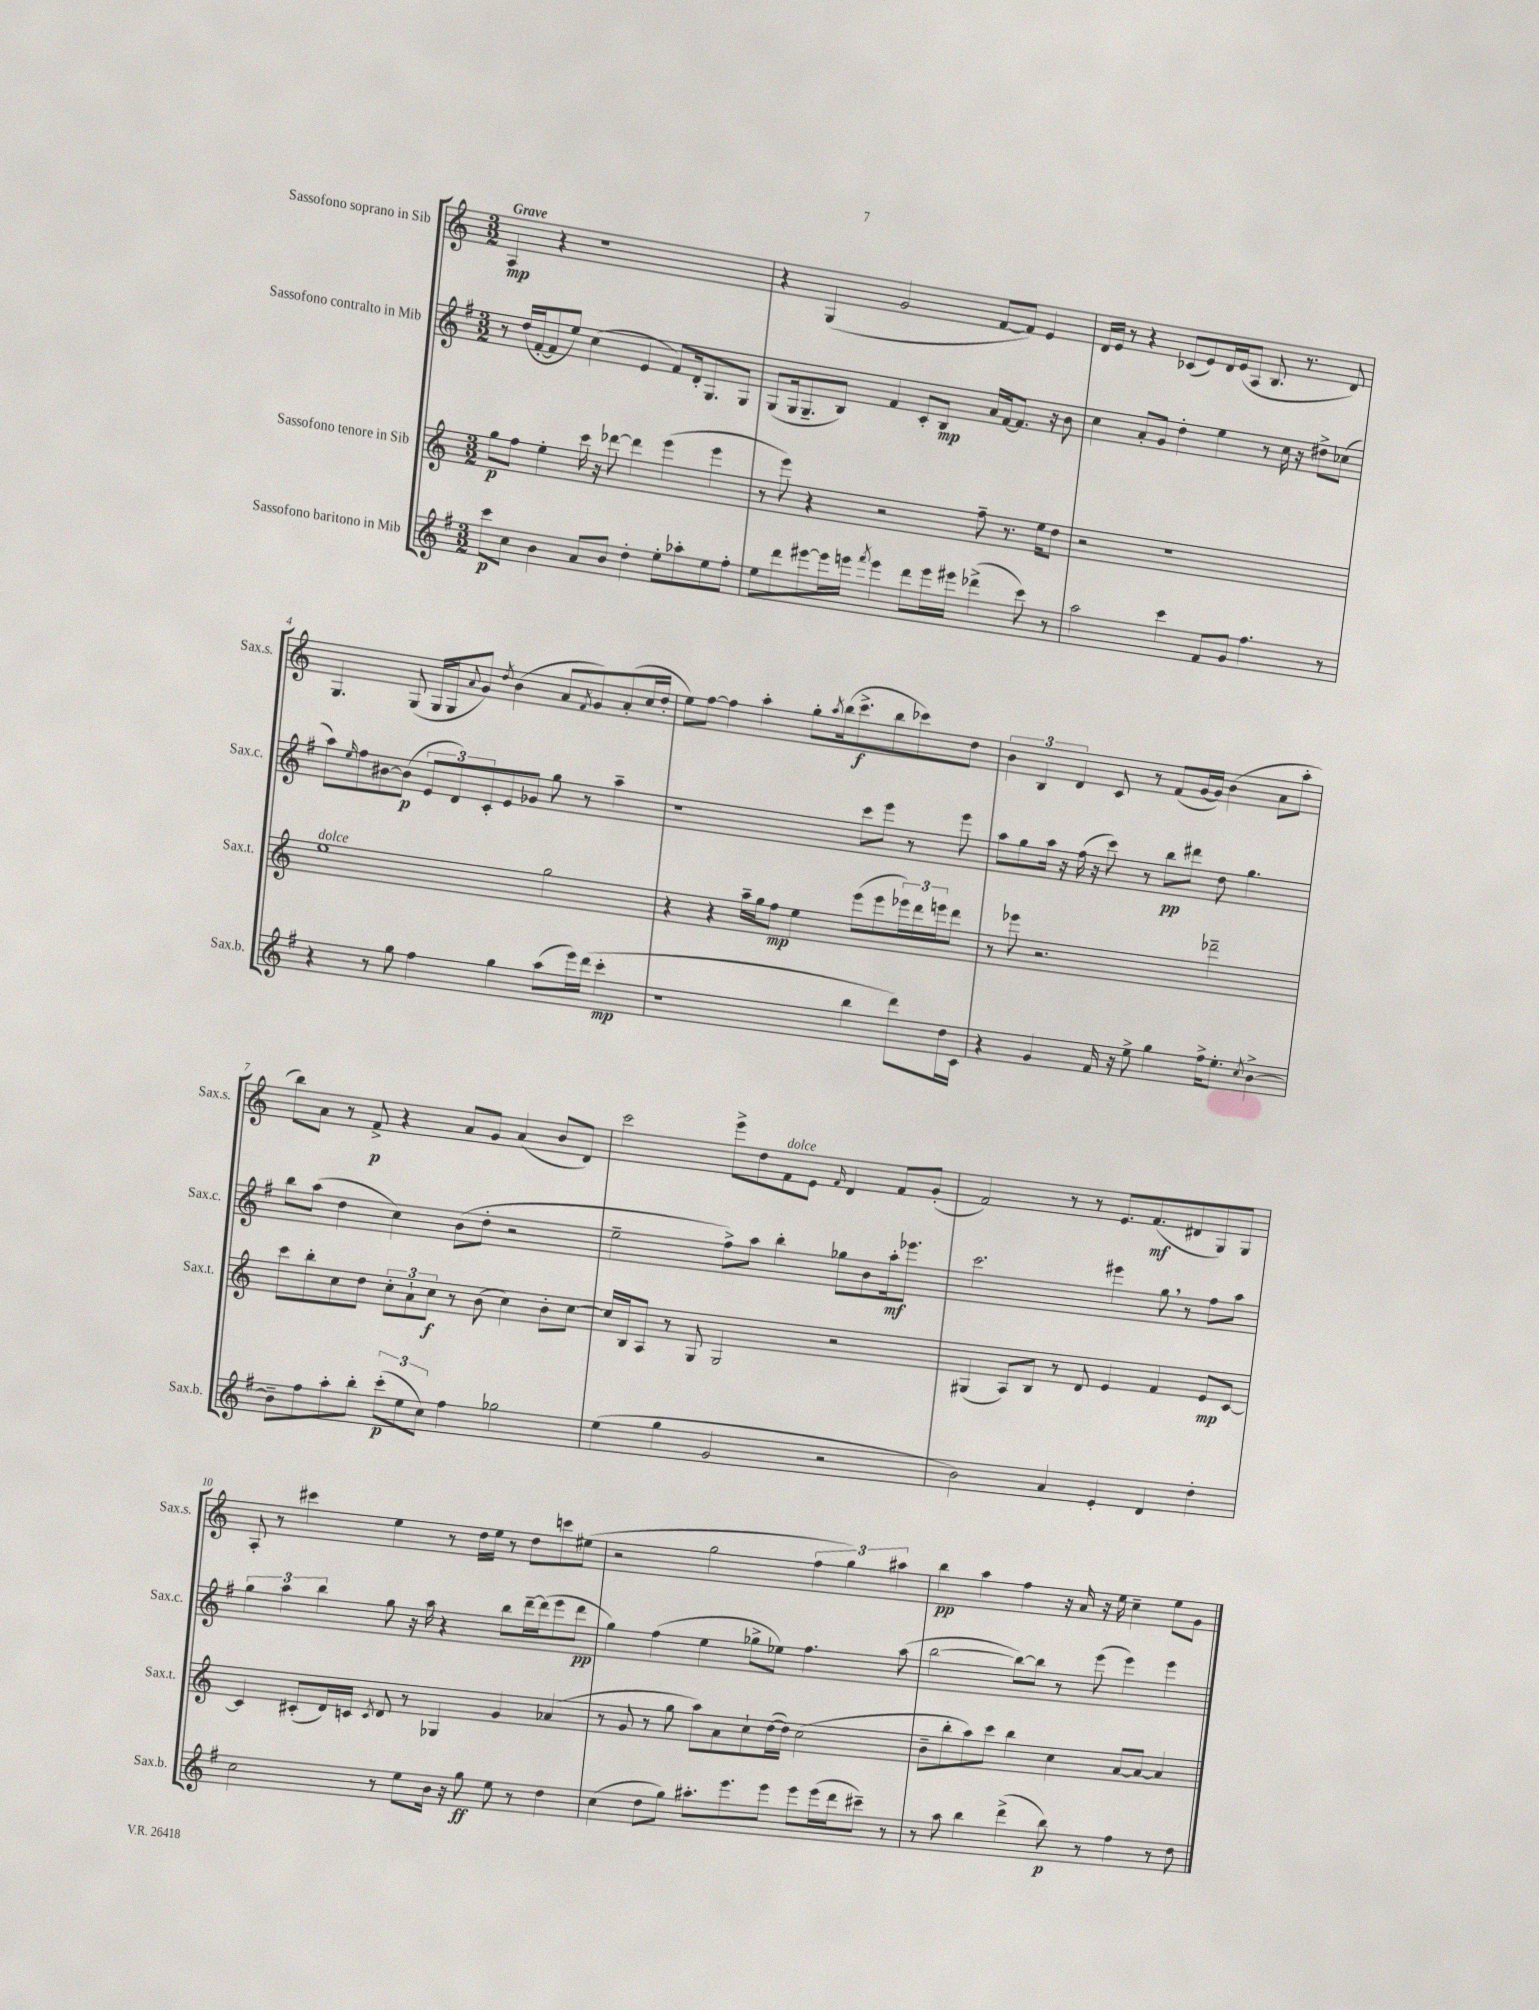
<<
\new StaffGroup <<
\new Staff = "s0" \with { instrumentName = "Sassofono soprano in Sib" shortInstrumentName = "Sax.s." } {
    \clef treble \key c \major \numericTimeSignature \time 3/2 \tempo "Grave"
    a4\mp r4 r1 |
    r4 g4( g'2 f'8~ f'8) e'4 |
    d'16 e'16 r8 r4 ces'8( e'8) d'16 e'16( a8 b8. r8. d'8) |
    g4. g8( g16 g16 \appoggiatura { a'8 } g'8) \acciaccatura { d''8 } b'4( a'8 \acciaccatura { f'8 } g'8) a'8-.( c''16 d''16-. |
    e''8) f''8~ f''4 a''4-. g''8-. \acciaccatura { a''8 } b''16( c'''8.->\f b''8 ces'''8) d''8 |
    \tuplet 3/2 { b'4 b4 d'4 } c'8 r8 f'8( g'16~ g'16) b'4( a'8 a''8-. |
    b''8) a'8 r8 f'8->\p r4 a'8 g'8 a'4( b'8 d'8) |
    c'''2 e'''8-> d''8 f'8^\markup { \italic "dolce" } e'8 \grace { f'16 } d'4 f'8 g'8-.( |
    f'2) r8 r8 e'8. f'8.\mf( dis'8 g8) g8 |
    a8-. r8 cis'''4 e''4 r8 d''16 e''16 r8 d''8 c'''8 eis''8( |
    r2 g''2 \tuplet 3/2 { f''4 g''4) ais''4 } |
    b''4\pp a''4 f''4 r16 a'16 r16 e''16 c''4-- e''8 g'8 \bar "|." |
}
\new Staff = "s1" \with { instrumentName = "Sassofono contralto in Mib" shortInstrumentName = "Sax.c." } {
    \clef treble \key g \major \numericTimeSignature \time 3/2
    r8 d''16( fis'16~-. fis'8 e''8) c''4( e'4 fis'8) d'16-. g8. g8 |
    g8( g16 g8.-- b8) fis'4 c'8-. b8\mp a'16 fis'16~ fis'8. r16 b'8 |
    c''4 a'8-. g'8 d''4-. e''4 r8 c''16 r16 dis''8-> ces''8( |
    a''8) \grace { e''16 } fis''8 bis'8~ bis'8\p( \tuplet 3/2 { e'8 d'8) c'8-. } e'8 ges'8 g''8 r8 a''4-- |
    r1 c'''8 e'''8 r8 e'''8 |
    a''8 g''8 a''16 r16 fis''16( r16 c'''8) r8 b''8\pp dis'''8 d''8 g''4. |
    b''8 a''8( d''4 c''4) b'8( d''8-. r2 |
    e''2-- fis''8->) a''8 b''4-. ges''8 b'8 a''16-.\mf ees'''8. |
    c'''2. eis'''4 g''8 \breathe r8 fis''8 a''8 |
    \tuplet 3/2 { g''4 a''4 b''4 } g''8 r16 a''16 r4 b''8 d'''16~-- d'''16( e'''8 d'''8\pp |
    g''4) fis''4( e''4 ges''8-> ees''8) fis''4. a''8( |
    b''2~ b''8~) b''8 r8 e'''8( e'''4) e'''4 \bar "|." |
}
\new Staff = "s2" \with { instrumentName = "Sassofono tenore in Sib" shortInstrumentName = "Sax.t." } {
    \clef treble \key c \major \numericTimeSignature \time 3/2
    g''8\p f''8 e''4-. c'''16 r16 des'''8~ des'''4 e'''4( e'''4 |
    r8 e'''8) r4 r2 f''8-- r8. e''16 d''8 |
    r2 r1 |
    e''1^\markup { \italic "dolce" } g''2 |
    r4 r4 a''16-- g''16 f''8\mp e''4 e'''8( e'''8 \tuplet 3/2 { ees'''16) d'''16 e'''16 } d'''8 |
    r8 ees'''8 r2. des'''2-- |
    c'''8 b''8-. c''8 d''8 \tuplet 3/2 { c''8-. a'8-! c''8\f } r8 b'8( c''4) b'8-. c''8~ |
    c''16 b16 a8 r8 g8 g2 r2 |
    gis4( a8) b8 r8 d'8 e'4 f'4 e'8\mp c'8~ |
    c'4 cis'8-.( d'16) c'16 \acciaccatura { c'8 } d'8 r8 ges4 g'4 aes'4( |
    r8 g'8 r8 g''8 a''8) a'8 c''8-! d''16~( d''16) c''2( |
    b'8-- b''8-. a''8) c'''8 b''4 c''4 a'8~ a'8~ a'4 \bar "|." |
}
\new Staff = "s3" \with { instrumentName = "Sassofono baritono in Mib" shortInstrumentName = "Sax.b." } {
    \clef treble \key g \major \numericTimeSignature \time 3/2
    c'''8\p c''8 b'4 a'8 b'8 d''4-. e''8-. aes''8-. e''8 fis''8-. |
    e''8 d'''8 eis'''8~ eis'''16 e'''16 \acciaccatura { fis'''8 } e'''4 d'''8 e'''16 eis'''16 des'''4->( c'''8) r8 |
    a''2 c'''4 fis'8 g'8 fis''4. r8 |
    r4 r8 g''8 fis''4 g''4 a''8( e'''16) d'''16( c'''4-.\mp |
    r1 b''4 d'''8) d''16 c'16 |
    r4 g'4 fis'16 r16 e''8-> g''4 fis''16-> e''8.-. \acciaccatura { c''8 } b'4~-> |
    b'8-- fis''8 a''8-. b''8-. \tuplet 3/2 { c'''8-.\p( e''8 c''8) } fis''4 ges''2 |
    e''4( g''4 g'2 r2 |
    b'2) a'4 e'4-. d'4 d''4-. |
    c''2 r8 e''8 b'16 r16 g''8\ff e''8 r8 d''4 |
    c''4( d''8 g''8) ais''8.-. e'''8. e'''8 e'''8 e'''16( d'''16 cis'''8--) r8 |
    r8 a''8 b''4 d'''4->( b''8\p) r8 fis''4 r8 d''8 \bar "|." |
}
>>
>>
